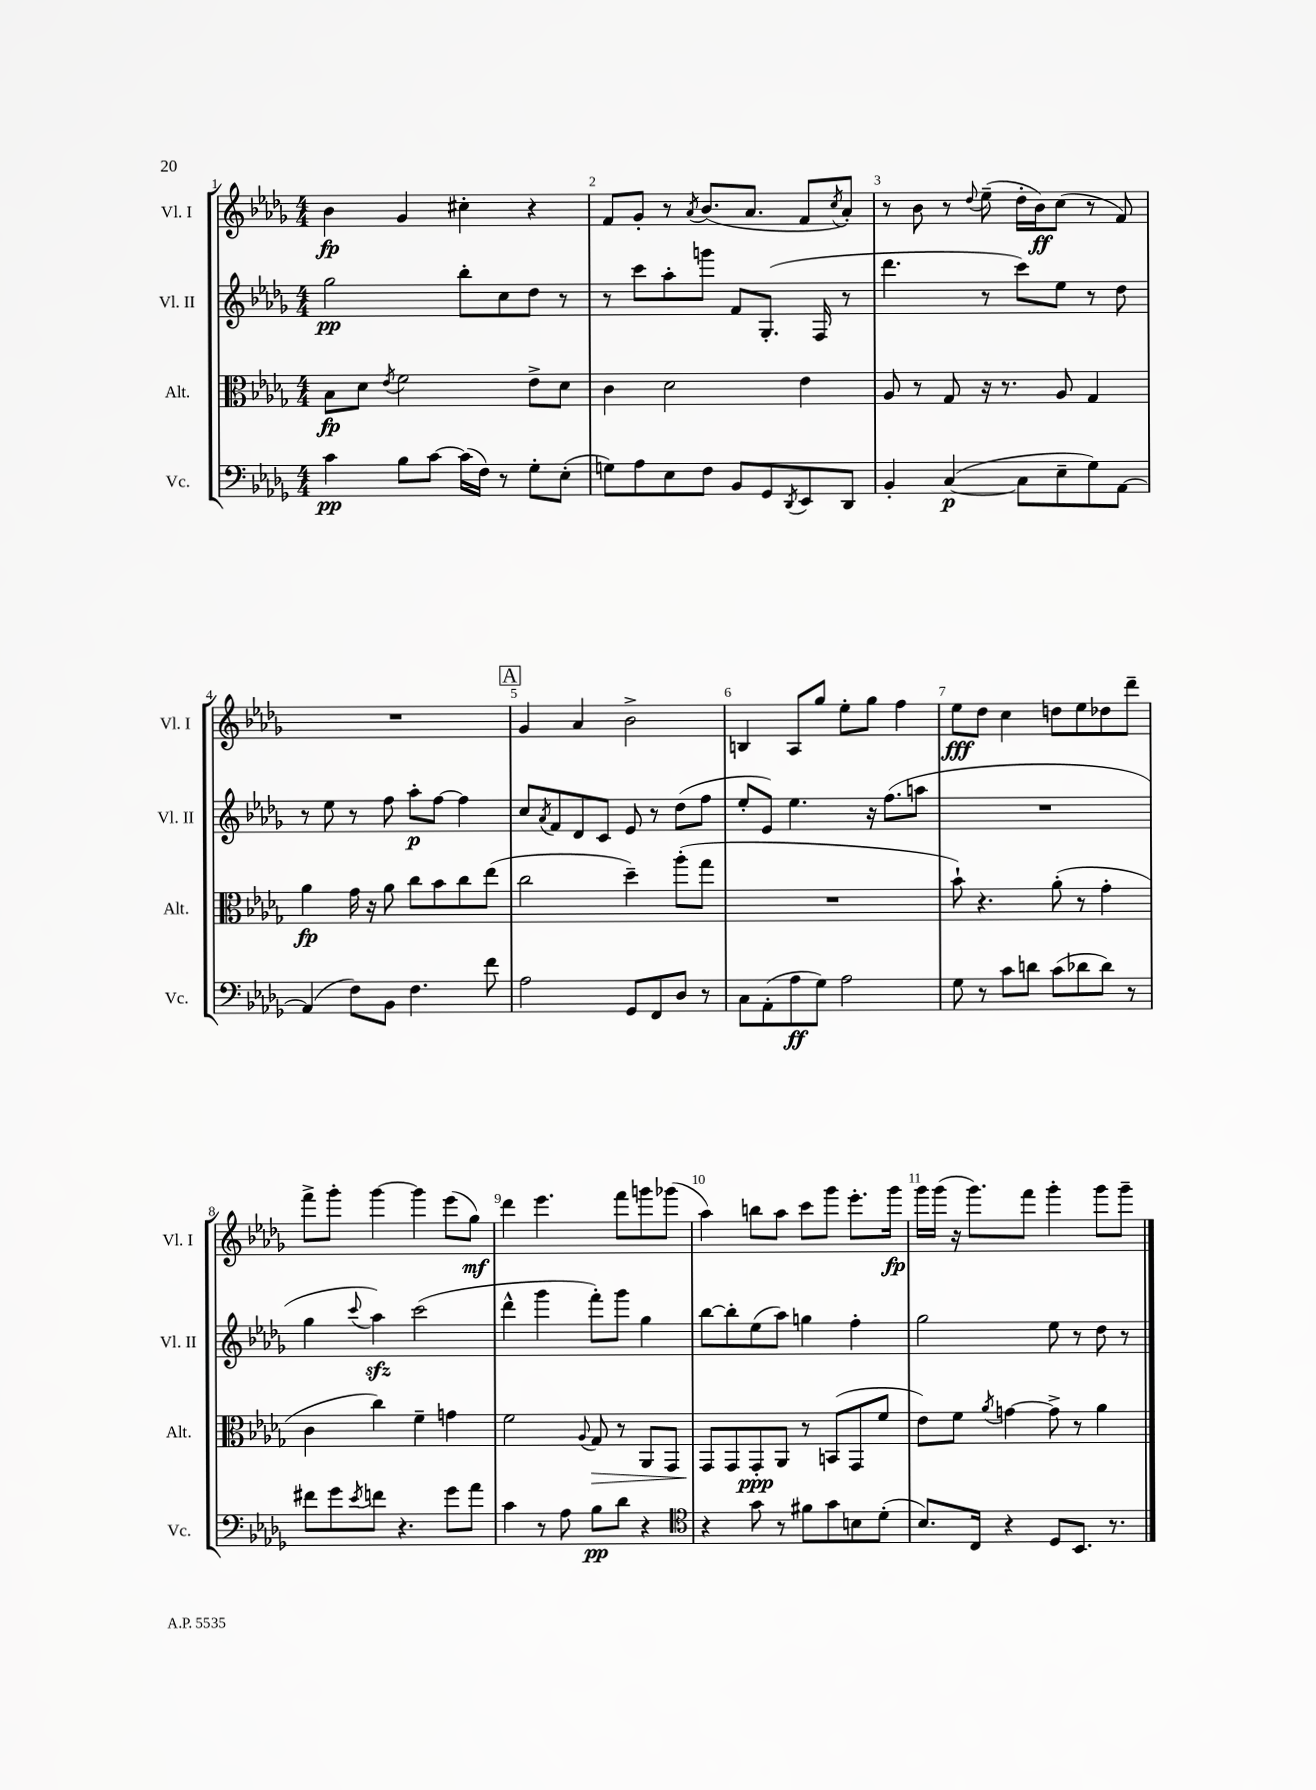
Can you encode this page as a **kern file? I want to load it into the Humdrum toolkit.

**kern	**kern	**kern	**kern
*staff4	*staff3	*staff2	*staff1
*clefF4	*clefC3	*clefG2	*clefG2
*k[b-e-a-d-g-]	*k[b-e-a-d-g-]	*k[b-e-a-d-g-]	*k[b-e-a-d-g-]
*M4/4	*M4/4	*M4/4	*M4/4
4c	8B-	2gg-	4b-
.	8d-	.	.
.	8qe-	.	.
8B-	2f	.	4g-
[8c	.	.	.
(16c]	.	8bb-'	4cc#'
16F)	.	.	.
8r	.	8cc	.
8G-'	8e-^	8dd-	4r
(8E-'	8d-	8r	.
=	=	=	=
8G)	4c	8r	8f
8A-	.	8ccc	8g-'
8E-	2d-	8aa-'	8r
.	.	.	8qa-
8F	.	8ggg	(8.b-
8BB-	.	8f	.
.	.	.	8.a-
8GG-	.	(8.G-'	.
8qDD-	.	.	.
8EE-	4e-	.	8f
.	.	16F	.
.	.	.	8qcc
8DD-	.	8r	8a-')
=	=	=	=
4BB-'	8A-	4.ddd-	8r
.	8r	.	8b-
([4C	8G-	.	8r
.	.	.	8qqdd-
.	16r	8r	(8ee-~
.	8.r	.	.
8C]	.	8ccc)	16dd-'
.	.	.	16b-)
8E-~	8A-	8ee-	(8cc
8G-)	4G-	8r	8r
[8AA-	.	8dd-	8f)
=	=	=	=
(4AA-]	4a-	8r	1r
.	.	8ee-	.
8F)	16g-	8r	.
.	16r	.	.
8BB-	8a-	8ff	.
4.F	8cc	8aa-'	.
.	8b-	[8ff	.
.	8cc	4ff]	.
8f	(8ee-	.	.
=	=	=	=
2A-	2cc	8cc	4g-
.	.	8qa-	.
.	.	8f	.
.	.	8d-	4a-
.	.	8c	.
8GG-	4dd-~)	8e-	2b-^
8FF	.	8r	.
8D-	(8aa-'	(8dd-	.
8r	8gg-	8ff	.
=	=	=	=
8C	1r	8ee-'	4B
(8AA-'	.	8e-)	.
8A-	.	4.ee-	8A-
8G-)	.	.	8gg-
2A-	.	.	8ee-'
.	.	16r	8gg-
.	.	(8.ff	.
.	.	.	4ff
.	.	8aa	.
=	=	=	=
8G-	8b-`)	1r	8ee-
8r	4.r	.	8dd-
8c	.	.	4cc
8d	.	.	.
(8c	(8a-'	.	8dd
8d-	8r	.	8ee-
8d-)	4g-'	.	8dd-
8r	.	.	8ddd-~
=	=	=	=
8f#	4c	4gg-	8fff^
8g-	.	.	8ggg-'
8qe-	.	8qqccc	.
8f	4cc)	4aa-)	[4ggg-
4.r	.	.	.
.	4f~	(2ccc	4ggg-]
8g-	4g	.	(8eee-
8a-	.	.	8gg-)
=	=	=	=
4c	2f	4ddd-^^	4ddd-
8r	.	4ggg-	4.eee-
8A-	.	.	.
.	8qqA-	.	.
8B-	8G-	8fff')	.
8d-	8r	8ggg-	8fff
4r	8AA-	4gg-	8ggg
.	8GG-	.	(8ggg-
=	=	=	=
*clefC4	*	*	*
4r	8GG-	[8bb-	4aa-)
.	8GG-	8bb-']	.
8g-	8GG-'	(8ee-	8bb
8r	8AA-	8aa-)	8aa-
8f#	8r	4gg	8ccc
8g-	(8BB	.	8ggg-
8B	8GG-	4ff'	8.eee-'
(8d-'	8f	.	.
.	.	.	16ggg-
=	=	=	=
8.B-)	8e-)	2gg-	16ggg-
.	.	.	(16ggg-
.	8f	.	16r
16C	.	.	8.ggg-)
.	8qa-	.	.
4r	[4g	.	.
.	.	.	8fff
8D-	8g^]	8ee-	4ggg-'
8.BB-	8r	8r	.
.	4a-	8dd-	8ggg-
8.r	.	.	.
.	.	8r	8ggg-~
==	==	==	==
*-	*-	*-	*-
